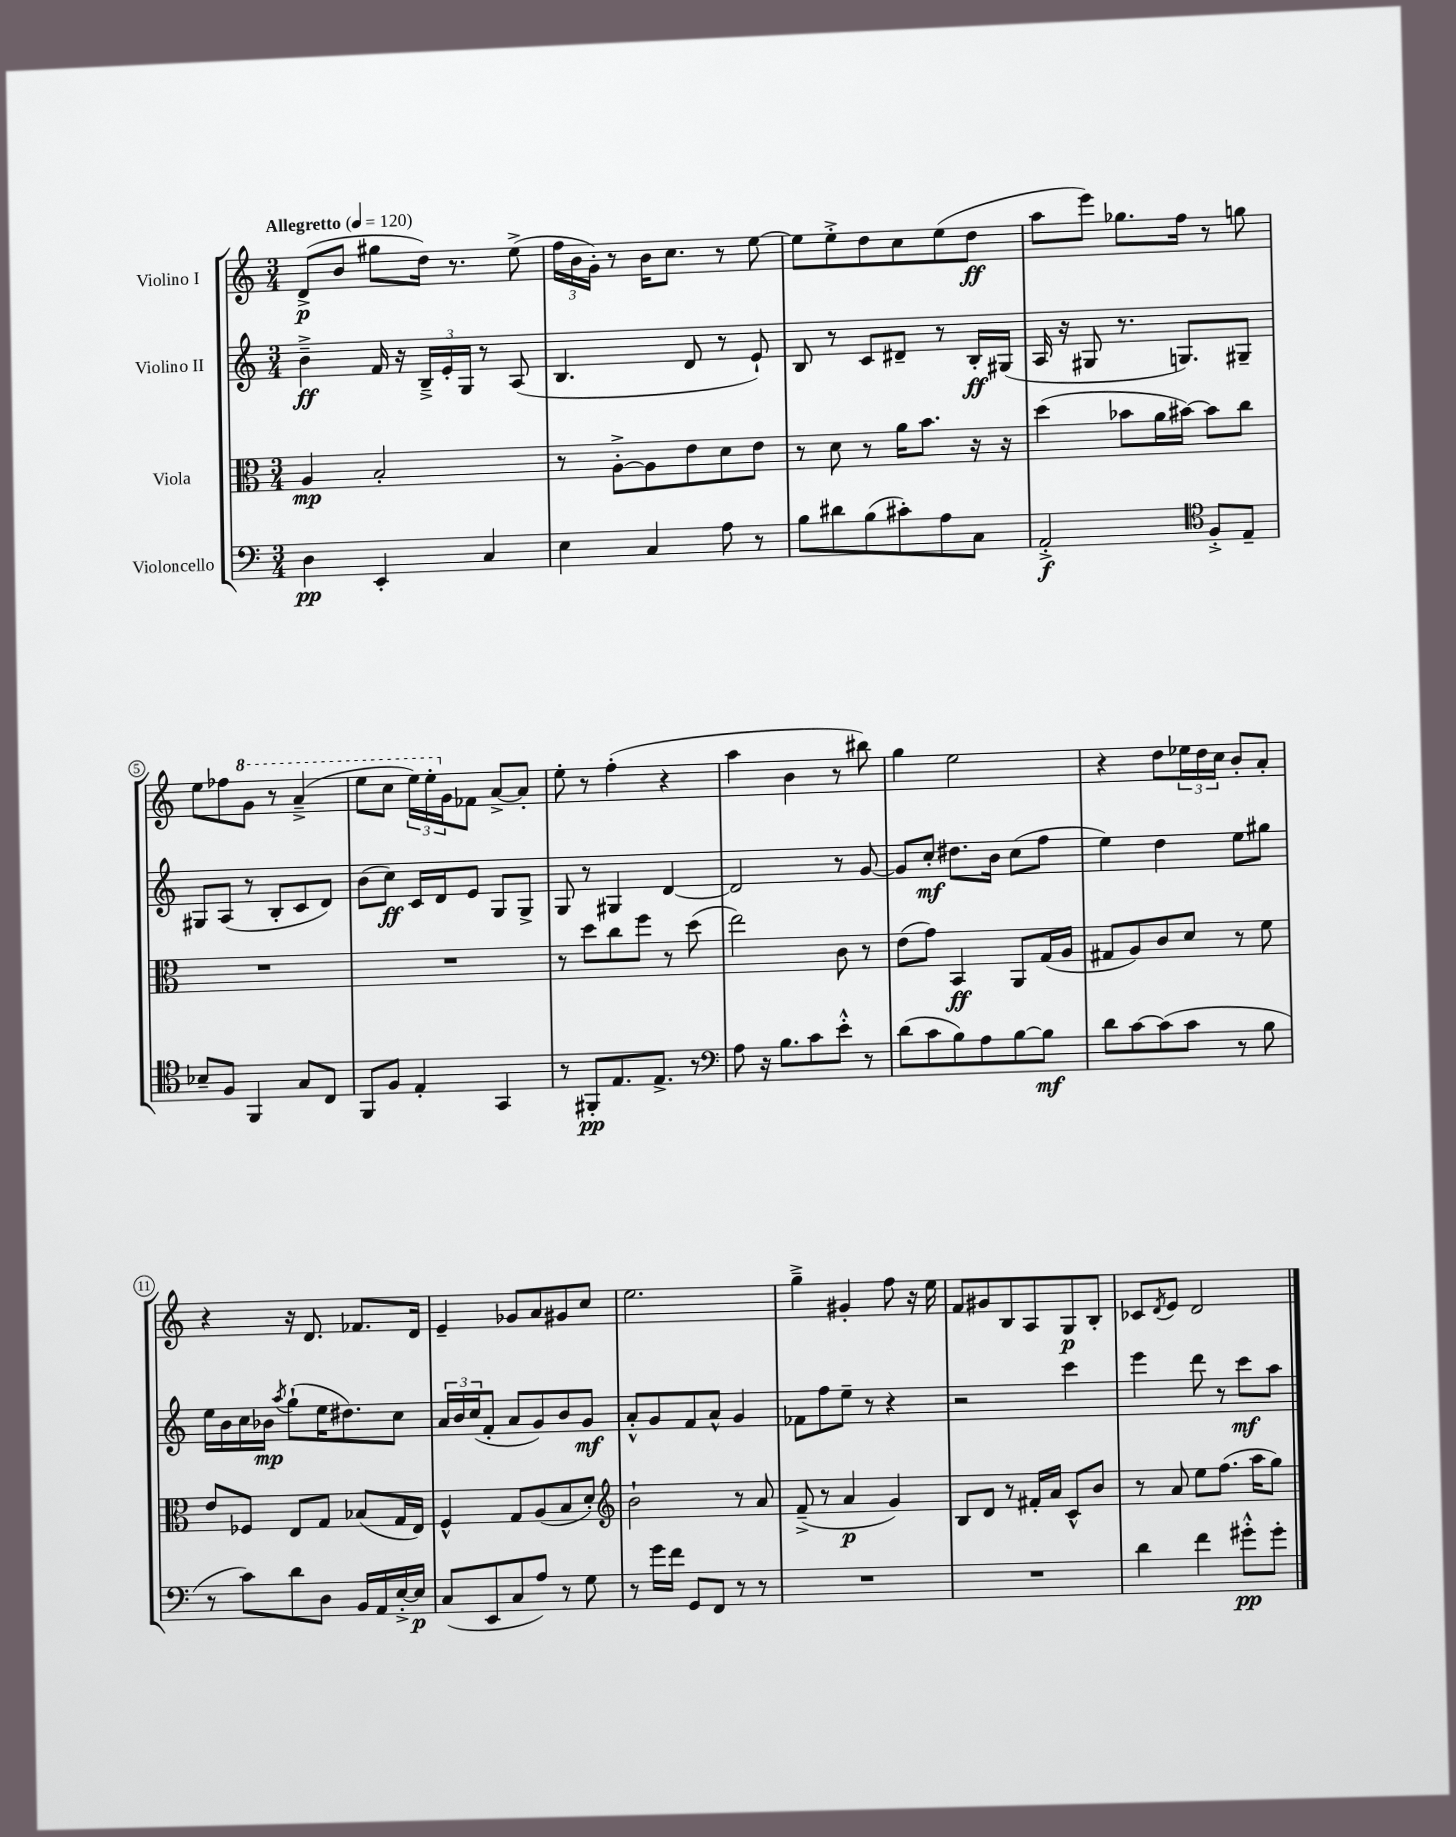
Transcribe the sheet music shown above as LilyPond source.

<<
\new StaffGroup <<
\new Staff = "s0" \with { instrumentName = "Violino I" } {
    \clef treble \key c \major \numericTimeSignature \time 3/4 \tempo "Allegretto" 4 = 120
    d'8->\p( b'8 gis''8 d''16) r8. e''8->( |
    \tuplet 3/2 { f''16 b'16 g'16-.) } r8 b'16 c''8. r8 e''8~ |
    e''8 e''8-.-> d''8 c''8 e''8( d''8\ff |
    a''8 e'''8) ges''8. f''16 r8 g''8 |
    e''8 fes''8 \ottava #1 g''8 r8 a''4--->( |
    e'''8 c'''8 \tuplet 3/2 { e'''16) e'''16-. \ottava #0 g'16 } fes'8 a'8~-> a'8-. |
    e''8-. r8 f''4-.( r4 |
    a''4 b'4 r8 bis''8) |
    g''4 e''2 |
    r4 d''8 \tuplet 3/2 { ees''16 d''16 c''16 } b'8-. a'8-. |
    r4 r16 d'8. fes'8. d'16 |
    e'4-- ges'8 a'8 gis'8 c''8 |
    e''2. |
    g''4---> gis'4-. f''8 r16 e''16 |
    f'8 gis'8 b8 a8 g8\p b8-. |
    ces'8 \acciaccatura { d'8 } e'8 d'2 \bar "|." |
}
\new Staff = "s1" \with { instrumentName = "Violino II" } {
    \clef treble \key c \major \numericTimeSignature \time 3/4
    b'4--->\ff f'16 r16 \tuplet 3/2 { b16---> e'16-. g16 } r8 a8( |
    b4. d'8 r8 e'8-!) |
    b8 r8 c'8 dis'8-- r8 b16-.\ff gis16( |
    a16 r16 gis8 r8. g8.) gis8-- |
    gis8 a8( r8 b8-. c'8 d'8) |
    b'8( c''8\ff) c'16 d'16 e'8 g8 g8-> |
    g8 r8 gis4 d'4~ |
    d'2 r8 g'8~ |
    g'8 c''8-.\mf dis''8. b'16 c''8( f''8 |
    e''4) d''4 e''8 gis''8 |
    e''16 b'16 c''16 bes'16\mp \acciaccatura { a''8 } g''8-!( e''16 dis''8.) c''8 |
    \tuplet 3/2 { a'16 b'16 c''16( } f'8-. a'8 g'8) b'8 g'8\mf |
    a'8-.-^ g'8 f'8 a'8-^ g'4 |
    fes'8 f''8 e''8-- r8 r4 |
    r2 c'''4 |
    e'''4 d'''8 r8 c'''8\mf a''8 \bar "|." |
}
\new Staff = "s2" \with { instrumentName = "Viola" } {
    \clef alto \key c \major \numericTimeSignature \time 3/4
    a4\mp b2-. |
    r8 a8~-.-> a8 e'8 d'8 e'8 |
    r8 d'8 r8 a'16 b'8. r16 r16 |
    d''4( bes'8 a'16 bis'16~) bis'8 c''8 |
    R2. |
    R2. |
    r8 d''8 c''8 f''8 r8 d''8( |
    e''2) c'8 r8 |
    e'8( g'8) b,4\ff a,8 g16( a16 |
    gis8 a8) c'8 d'8 r8 f'8 |
    e'8 fes8 e8 g8 bes8( g16 e16) |
    f4-^ g8 a8( b8 d'8-.) |
    \clef treble b'2-! r8 a'8 |
    f'8--->( r8 a'4\p g'4) |
    b8 d'8 r8 fis'16-. a'16 c'8-^ b'8 |
    r8 a'8 e''8 f''8.( a''16 g''8) \bar "|." |
}
\new Staff = "s3" \with { instrumentName = "Violoncello" } {
    \clef bass \key c \major \numericTimeSignature \time 3/4
    d4\pp e,4-. c4 |
    e4 c4 a8 r8 |
    b8 dis'8 b8( cis'8-.) a8 c8 |
    a,2-.->\f \clef tenor f8-.-> e8-- |
    bes8-- f8 f,4 g8 c8 |
    f,8 f8 e4-. g,4 |
    r8 fis,8-.\pp e8. e8.-> r8 |
    \clef bass a8 r16 b8. c'8 e'8-.-^ r8 |
    d'8( c'8 b8) a8 b8~ b8\mf |
    d'8 c'8~ c'8( c'8 r8 b8 |
    r8 c'8) d'8 d8 b,16 a,16 e16~-.-> e16\p |
    c8( e,8 c8 a8) r8 g8 |
    r8 g'16 f'16 g,8 f,8 r8 r8 |
    R2. |
    R2. |
    d'4 f'4 gis'8-.-^\pp gis'8-. \bar "|." |
}
>>
>>
\layout { \context { \Score \override BarNumber.stencil = #(make-stencil-circler 0.1 0.3 ly:text-interface::print) } }
